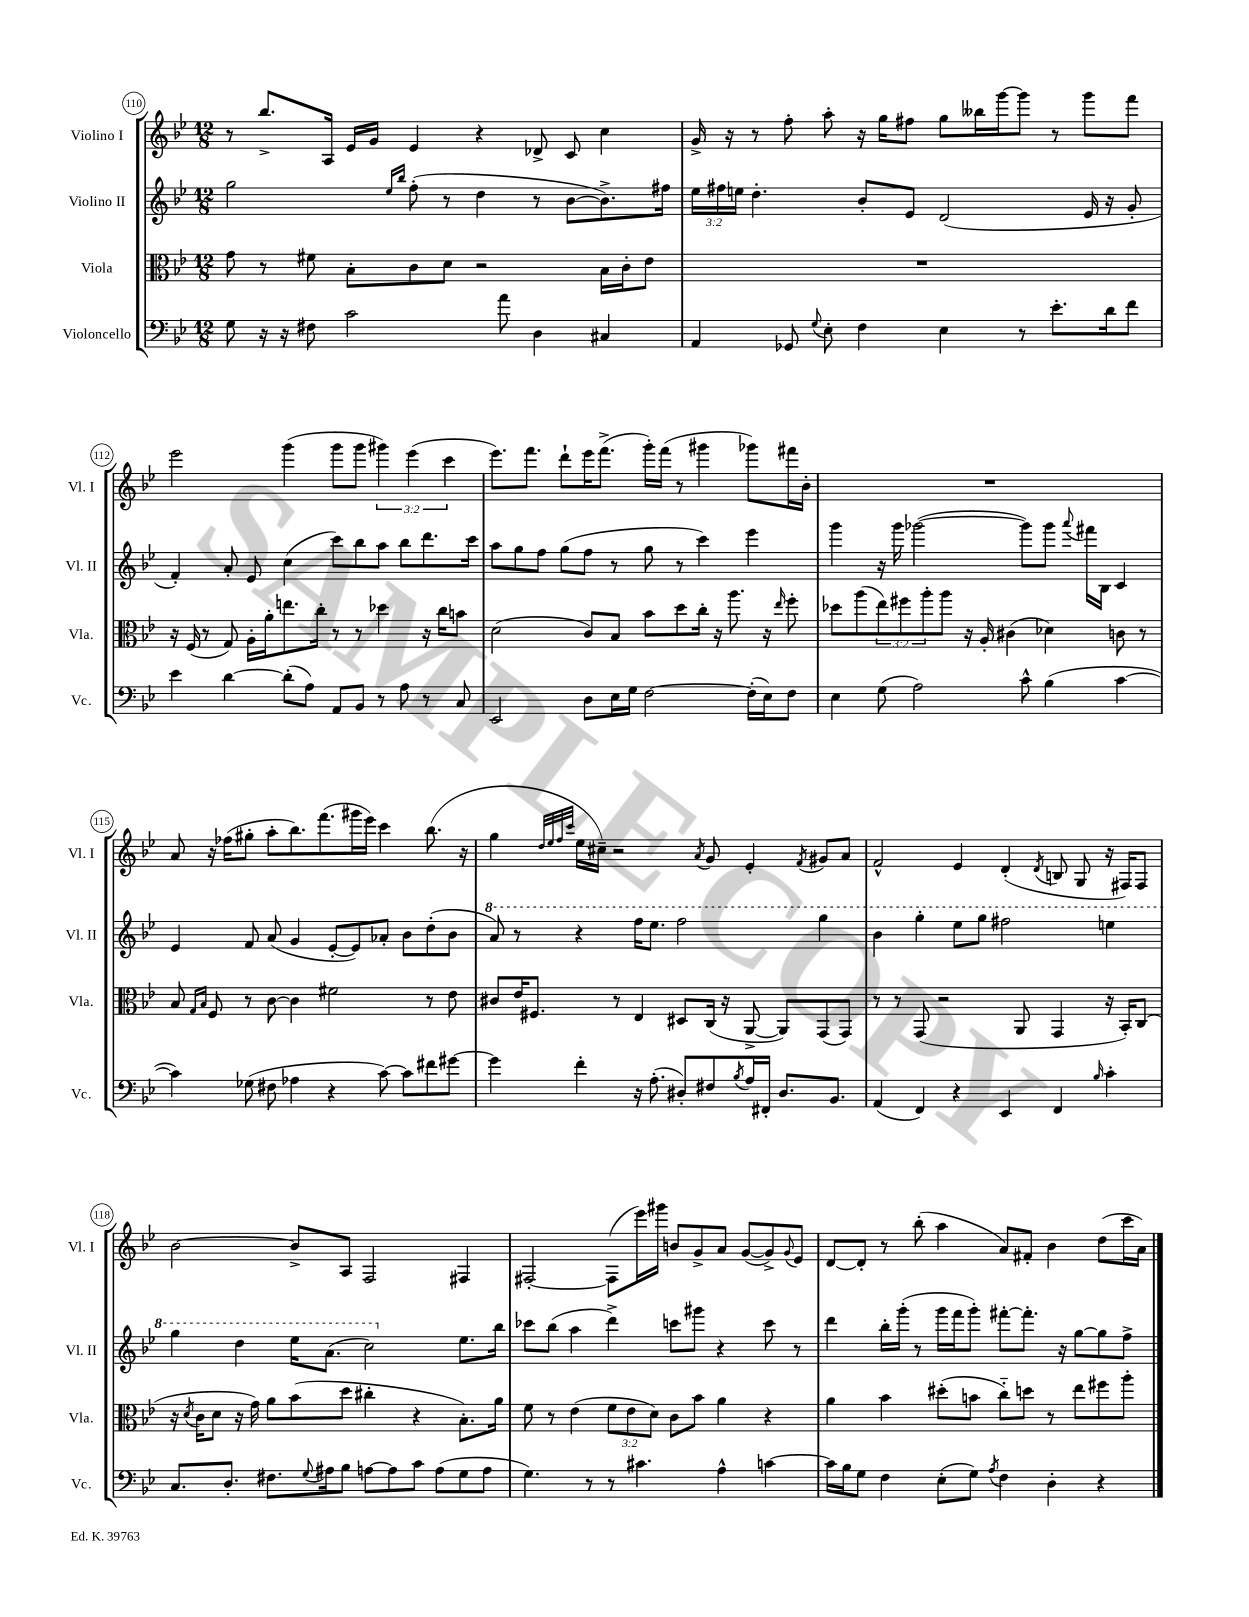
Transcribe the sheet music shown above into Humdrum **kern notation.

**kern	**kern	**kern	**kern
*staff4	*staff3	*staff2	*staff1
*clefF4	*clefC3	*clefG2	*clefG2
*k[b-e-]	*k[b-e-]	*k[b-e-]	*k[b-e-]
*M12/8	*M12/8	*M12/8	*M12/8
8G	8g	2gg	8r
16r	8r	.	8.bb-^
16r	.	.	.
8F#	8f#	.	.
.	.	.	16A
2c	8B-'	.	16e-
.	.	.	16g
.	.	16qqee-	.
.	.	16qqbb-	.
.	8c	(8ff'	4e-
.	8d	8r	.
.	2r	4dd	4r
8a	.	.	.
4D	.	8r	8d-^
.	.	[8b-	8c
4C#	16B-	8.b-^])	4cc
.	16c'	.	.
.	8e-	.	.
.	.	16ff#	.
=	=	=	=
4AA	1.r	24ee-	16g^
.	.	24ff#	.
.	.	.	16r
.	.	24ee	.
.	.	4.dd'	8r
8GG-	.	.	8ff'
8qqG	.	.	.
8E-'	.	.	8aa'
4F	.	8b-'	16r
.	.	.	16gg
.	.	8e-	8ff#
4E-	.	(2d	8gg
.	.	.	16bb--
.	.	.	[16ggg
8r	.	.	8ggg]
8.e-'	.	.	8r
.	.	16e-	8ggg
16d	.	16r	.
8f	.	8g'	8fff
=	=	=	=
4e-	16r	4f')	2eee-
.	(16F	.	.
.	8r	.	.
[4d	8G)	8a'	.
.	16A'	8e-	.
.	16a'	.	.
(8d']	8.ee	(4cc	(4ggg
8A)	.	.	.
.	16cc'	.	.
8AA	8r	8ccc)	8ggg
8BB-	8r	8bb-	8ggg
8r	4dd-	8aa	6ggg#)
8A	.	8bb-	.
.	.	.	(6eee-
8r	16r	8.ddd	.
.	16cc	.	.
.	.	.	6ccc
8C	8b	.	.
.	.	16ccc	.
=	=	=	=
2EE-	(2d	8aa	8.eee-)
.	.	8gg	.
.	.	.	8.fff
.	.	8ff	.
.	.	(8gg	8ddd`
8D	8c)	8ff	16eee-
.	.	.	(8.fff^
16E-	8B-	8r	.
16G	.	.	.
[2F	8b-	8gg	16ggg')
.	.	.	(16fff
.	8dd	8r	8r
.	16cc'	4ccc)	4ggg#
.	16r	.	.
.	8.aa	.	.
(16F']	.	4eee-	8ggg-)
16E-)	16r	.	.
.	16qqee-	.	.
8F	8ff'	.	16fff#
.	.	.	16b-'
=	=	=	=
4E-	8dd-	4ggg	1.r
.	(8aa	.	.
(8G	12ee-)	16r	.
.	.	16ggg	.
.	12ff#	.	.
2A)	.	([2ggg-	.
.	12aa'	.	.
.	8aa	.	.
.	16r	.	.
.	16A'	.	.
.	(4c#	.	.
8c^^	.	8ggg-])	.
(4B-	4d-)	8ggg-	.
.	.	8qqaaa	.
.	.	16fff#	.
.	.	16B-	.
[4c	8c	4c	.
.	8r	.	.
=	=	=	=
4c])	8B-	4e-	8a
.	16qqG	.	.
.	16qqB-	.	.
.	8F	.	16r
.	.	.	(16ff-
(8G-	8r	8f	8gg#'
8F#	[8c	(8a	8aa'
4A-	4c]	4g	8.bb-)
.	.	.	(8.fff
4r	2f#	[8e-'	.
.	.	8e-])	16ggg#
.	.	.	16eee-)
[8c)	.	8a-'	4ccc
8c]	.	8b-	.
8f#	8r	(8dd'	(8.bb-
[8g#	8e-	8b-	.
.	.	.	16r
=	=	=	=
4g#]	8c#	8aa)	4gg
.	16e-	8r	.
.	8.F#	.	.
.	.	.	32qqdd
.	.	.	32qqee-
.	.	.	32qqff
.	.	.	32qqccc
4f'	.	4r	16ee-
.	.	.	16cc#~)
.	8r	.	2r
16r	4E-	16fff	.
(8.A'	.	8.eee-	.
8D#')	8D#	2fff	.
.	.	.	8qa
8F#	(16C	.	8g
.	16r	.	.
8qB-	.	.	.
16A	[8AA^	.	4e-'
16FF#'	.	.	.
8.D#	8AA])	.	.
.	.	.	8qf
.	(8GG	4ggg	8g#
8.BB-	.	.	.
.	8GG)	.	8a
=	=	=	=
(4AA	8r	4bb-	2f^^
.	8r	.	.
4FF)	(8GG	4ggg'	.
.	2r	.	.
4r	.	8eee-	4e-
.	.	8ggg	.
4EE-	.	2fff#	(4d'
.	8AA	.	.
.	.	.	8qd
4FF	4GG	.	8B
.	.	.	8G
16qqB-	.	.	.
4c'	16r	4eee	16r
.	16BB-')	.	16F#)
.	(8C	.	8F#
=	=	=	=
8.C	16r	4ggg	[2b-
.	8qd	.	.
.	16c	.	.
.	8d	.	.
8.D'	.	.	.
.	16r	4ddd	.
.	16g)	.	.
8.F#	8a	.	.
.	(8b-	16eee-	8b-^]
8qqG	.	.	.
16A#	.	(8.aa	.
8B-	8dd	.	8A
[8A	4cc#'	2ccc)	2F
8A]	.	.	.
8c	4r	.	.
(8A	.	.	.
8G	8.B-')	8.ee-	4F#
8A	.	.	.
.	16a	16bb-	.
=	=	=	=
4.G)	8f	8ccc-	[2F#'
.	8r	(8bb-	.
.	(4e-	4aa	.
8r	.	.	.
8r	12f	4ddd^)	(8F#]
.	12e-	.	.
4.c#	.	.	16eee-)
.	12d)	.	.
.	.	.	16ggg#
.	8c	8ccc	8b
.	8b-	8ggg#	8g^
4A^^	4a	4r	8a
.	.	.	([8g
[4c	4r	8ccc	8g^])
.	.	.	8qqg
.	.	8r	8e-
=	=	=	=
16c]	4a	4ddd	[8d
16B-	.	.	.
8G	.	.	8d']
4F	4b-	16bb-'	8r
.	.	(16ggg'	.
.	.	8r	(8bb-'
(8E-'	(8dd#'	16ggg	4aa
.	.	16fff	.
8G)	8b	8ggg')	.
8qA	.	.	.
4F	8cc'~)	[8fff#'	8a)
.	8dd	8.fff#']	8f#'
4D'	8r	.	4b-
.	.	16r	.
.	8ee-	[8gg	.
4r	8ff#	8gg]	(8dd
.	8aa'	8ff^	16ccc
.	.	.	16a)
==	==	==	==
*-	*-	*-	*-
